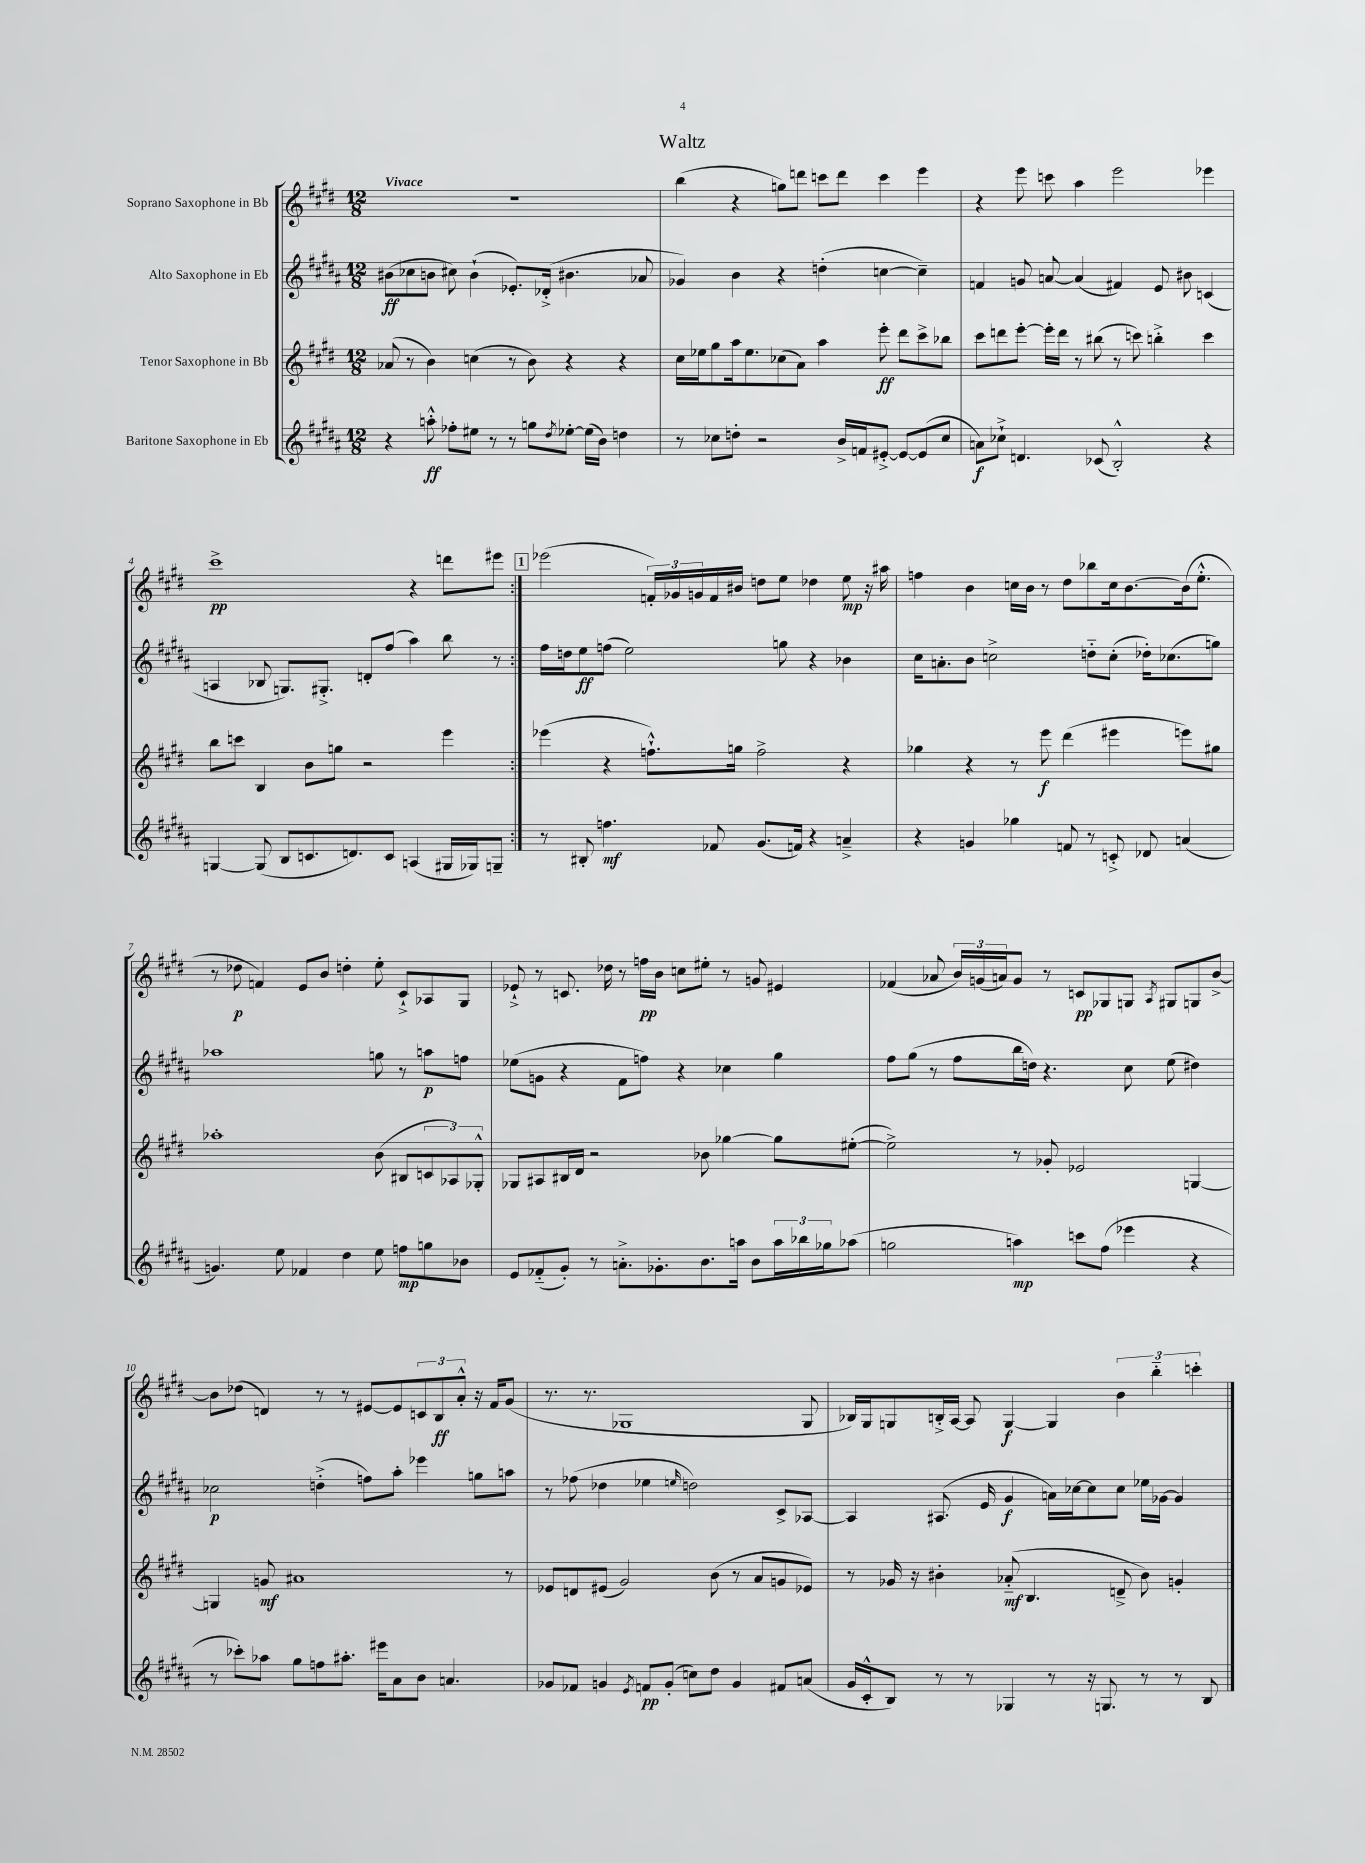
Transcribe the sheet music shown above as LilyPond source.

\header { title = "Waltz" }
<<
\new StaffGroup <<
\new Staff = "s0" \with { instrumentName = "Soprano Saxophone in Bb" } {
    \clef treble \key e \major \numericTimeSignature \time 12/8 \tempo "Vivace"
    \repeat volta 2 { R1. |
    b''4( r4 g''8) d'''8 c'''8 d'''8 c'''4 e'''4 |
    r4 e'''8 c'''8 a''4 e'''2 ees'''4 |
    cis'''1->\pp r4 d'''8 eis'''8 | }
    \mark \markup { \box "1" } ees'''2( \tuplet 3/2 { f'16-.) ges'16 g'16 } f'16 bis'16 d''8 e''8 des''4 e''8\mp r16 ais''16 |
    f''4 b'4 c''16 b'16 r8 dis''8 bes''8 c''16 b'8.~ b'16( e''8.-.-^ |
    r8 des''8\p f'4) e'8 b'8 d''4-. e''8-. cis'8-!-> aes8 gis8 |
    ees'8-!-> r8 c'8. des''16 r8 f''16\pp b'16 c''8 eis''8-. r8 g'8 eis'4 |
    fes'4( aes'8 \tuplet 3/2 { b'16) g'16( a'16) } g'8 r8 c'8\pp ges8 g8 \acciaccatura { a8 } gis8 g8 b'8~-> |
    b'8 des''8( d'4) r8 r8 eis'8~ eis'8 \tuplet 3/2 { c'8 b8\ff a'8-.-^ } r16 fis'16 gis'8( |
    r8. r8. ges1 ges8 |
    bes16) gis16 g8 b16-.-> a16~ a8 g4~\f g4 \tuplet 3/2 { b'4 b''4-_ c'''4-. } \bar "|." |
}
\new Staff = "s1" \with { instrumentName = "Alto Saxophone in Eb" } {
    \clef treble \key b \major \numericTimeSignature \time 12/8
    \repeat volta 2 { bis'8\ff( ces''8 b'8 cis''8) b'4-!( ees'8.-.) des'16-.->( bis'4. aes'8 |
    ges'4) b'4 r4 d''4-.( c''4~ c''4--) |
    f'4 g'8 a'8~ a'4( fis'4) e'8 bis'8 c'4( |
    a4 bes8 g8.) gis8.-.-> d'8-. fis''8( ais''4) b''8 r8 | }
    \mark \markup { \box "1" } fis''16 d''16 e''8\ff f''8( e''2) g''8 r4 bes'4 |
    cis''16 a'8.-. b'8 c''2-> d''8-_ c''8-.( des''16-.) ces''8.( g''8) |
    aes''1 g''8 r8 a''8\p f''8 |
    ees''8( g'8 r4 fis'8 f''8) r4 ces''4 gis''4 |
    fis''8 gis''8( r8 fis''8 b''16 d''16) r4. cis''8 e''8( dis''4) |
    ces''2\p d''4-.->( f''8) ais''8-. ees'''4 g''8 a''8 |
    r8 fes''8( des''4 ees''4 \grace { e''16 } d''2) cis'8-> aes8~ |
    aes4 ais8.( e'16 gis'4\f a'16) ces''16~ ces''8 ces''8 ees''16 ges'16~ ges'4 \bar "|." |
}
\new Staff = "s2" \with { instrumentName = "Tenor Saxophone in Bb" } {
    \clef treble \key e \major \numericTimeSignature \time 12/8
    \repeat volta 2 { aes'8( r8 b'4) c''4( r8 b'8) r4 r4 |
    cis''16 ees''16 gis''8 a''16 ees''8. ces''8( a'8) a''4 e'''8-.\ff dis'''8 cis'''8-> bes''8 |
    cis'''8 d'''8 e'''8~-. e'''16-. d'''16 r8 bis''8( r8 c'''8) b''4-.-> c'''4 |
    b''8 c'''8 b4 b'8 g''8 r2 e'''4 | }
    \mark \markup { \box "1" } ees'''4( r4 f''8.-!-^) g''16 f''2-> r4 |
    ges''4 r4 r8 e'''8\f dis'''4( eis'''4 e'''8) gis''8 |
    aes''1-. b'8( bis8 \tuplet 3/2 { c'8 aes8) ges8-.-^ } |
    ges8 ais8 bis16 dis'16 r2 bes'8 ges''4~ ges''8 eis''8~-.( |
    eis''2->) r8 ges'8-. ees'2 g4~ |
    g4 g'8\mf ais'1 r8 |
    ees'8 d'8 eis'8( gis'2) b'8( r8 a'8 g'8 ees'8) |
    r8 ges'16 r16 bis'4-. aes'8-_\mf( b4. d'8---> bis'8) g'4-. \bar "|." |
}
\new Staff = "s3" \with { instrumentName = "Baritone Saxophone in Eb" } {
    \clef treble \key b \major \numericTimeSignature \time 12/8
    \repeat volta 2 { r4 a''8-.-^\ff fes''8-. eis''8 r8 r8 g''8 \acciaccatura { dis''8 } ees''8~-. ees''16( b'16) d''4 |
    r8 ces''8 d''8-. r2 b'16-> f'16 eis'8~-.-> eis'8~ eis'8( ces''8 |
    a'8\f) ces''8-!-> d'4. ces'8( b2-.-^) r4 |
    g4~ g8( b8 c'8. d'8.) c'8 a4( gis16 ges16) g8-- | }
    \mark \markup { \box "1" } r8 bis8-. f''4.\mf fes'8 gis'8.( f'16) r4 a'4---> |
    r4 g'4 ges''4 f'8 r8 c'8-.-> des'8 a'4( |
    g'4.) e''8 fes'4 dis''4 e''8 f''8\mp g''8 bes'8 |
    e'8 fes'8-_( gis'8-.) r8 a'8.-.-> ges'8.-. b'8. a''16 b'8 \tuplet 3/2 { a''16 bes''16 ges''16 } aes''8( |
    g''2 a''4\mp) c'''8 fis''8( ees'''4 r4 |
    r8 ces'''8-.) aes''8 gis''8 f''8 ais''8.-. eis'''16 ais'8 b'8 a'4. |
    ges'8 fes'8 g'4 \acciaccatura { e'8 } f'8\pp g'8-.( c''8) dis''8 g'4 fis'8 a'8( |
    gis'16 cis'16-.-^ b8) r8 r8 ges4 r8 r16 g8. r8 r8 b8 \bar "|." |
}
>>
>>
